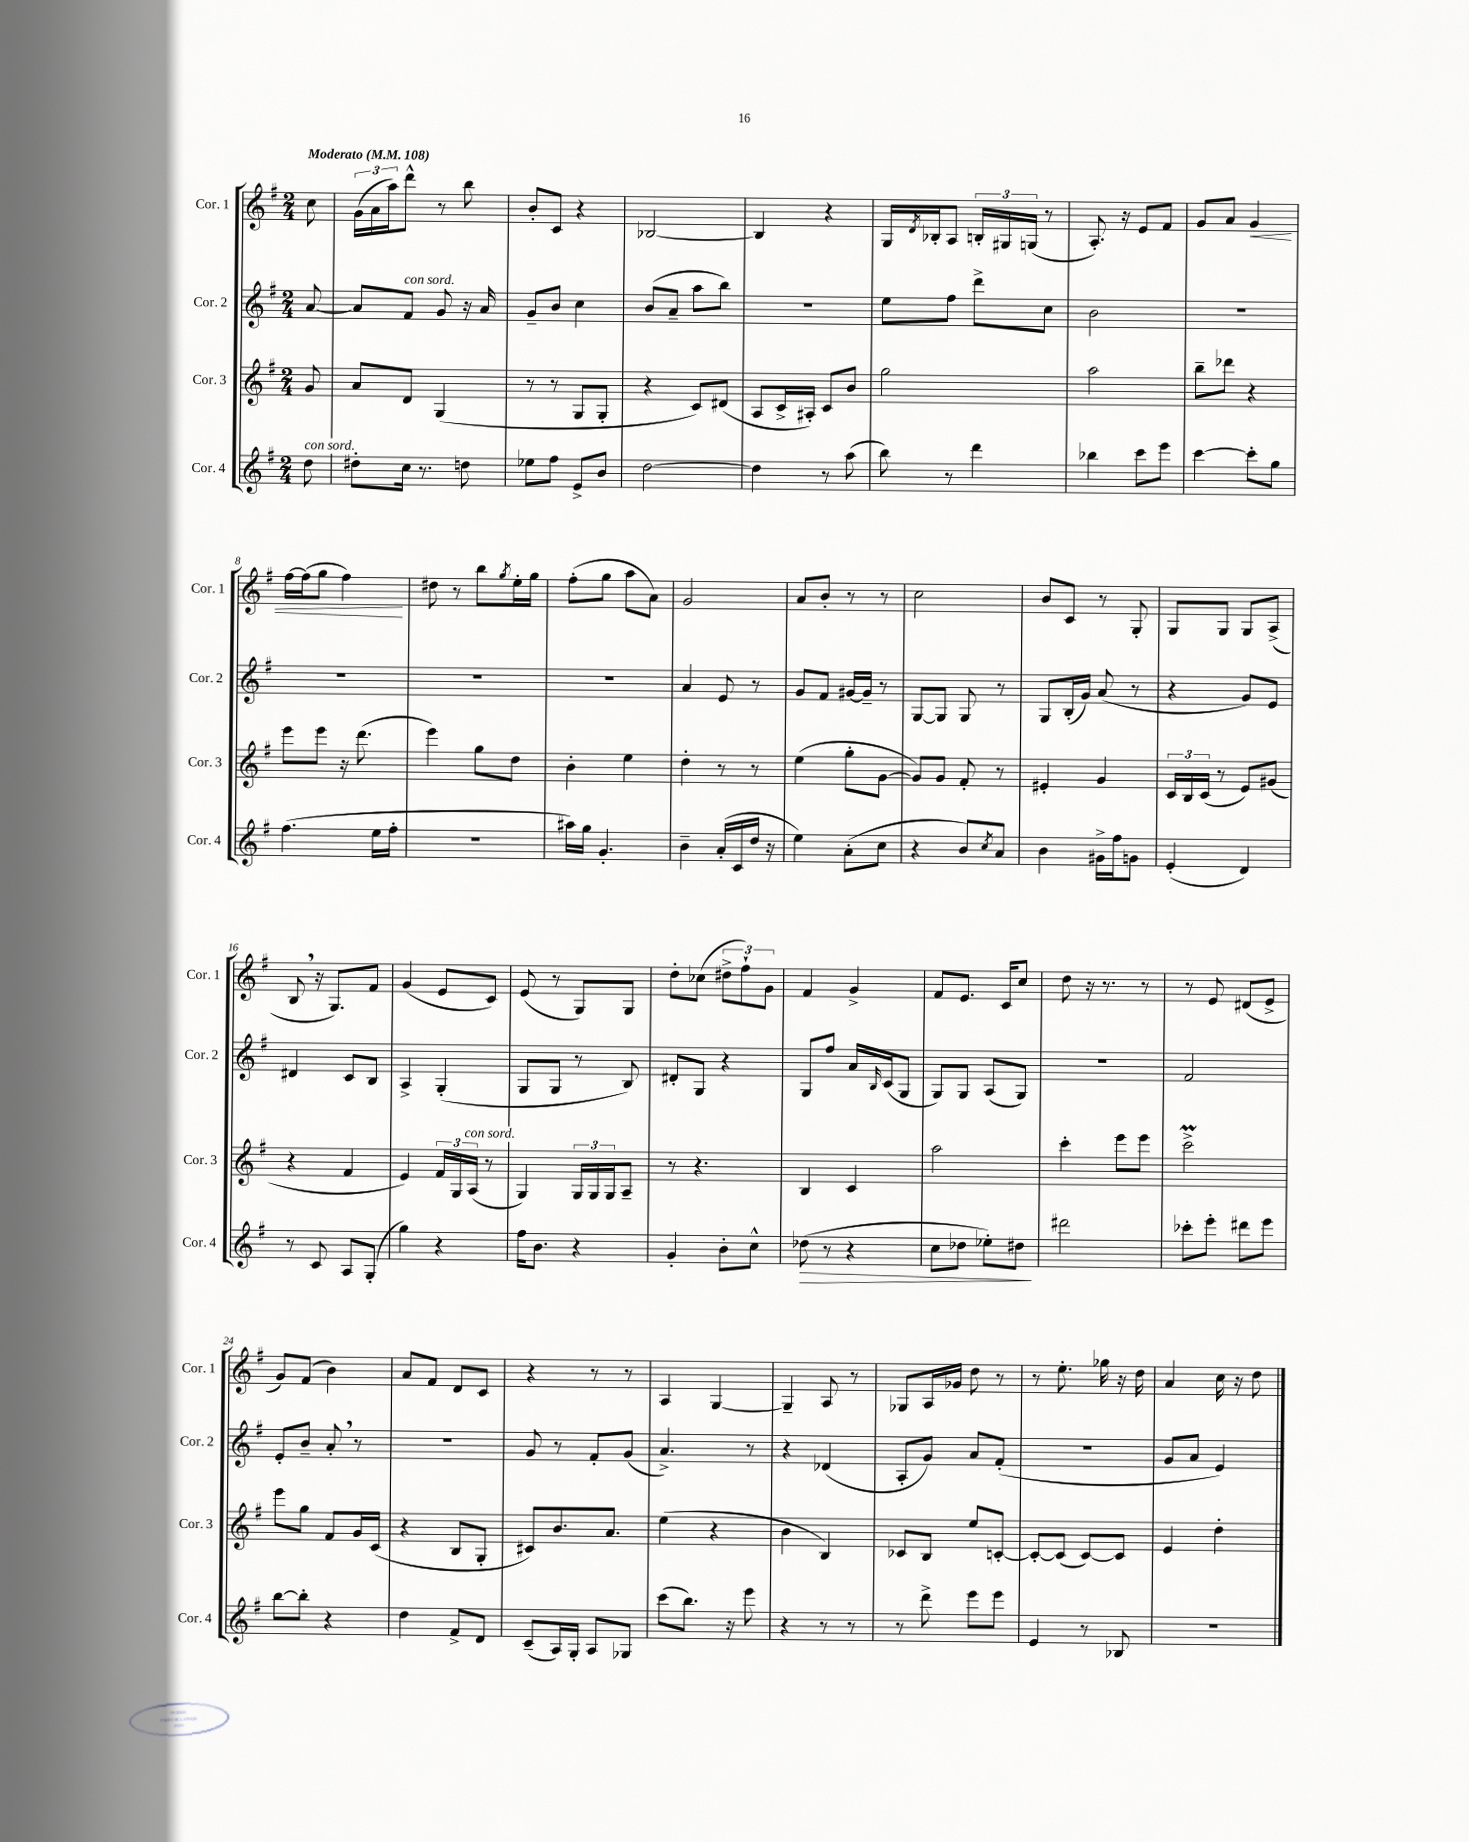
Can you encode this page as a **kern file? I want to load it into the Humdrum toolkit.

**kern	**kern	**kern	**kern
*staff4	*staff3	*staff2	*staff1
*clefG2	*clefG2	*clefG2	*clefG2
*k[f#]	*k[f#]	*k[f#]	*k[f#]
*M2/4	*M2/4	*M2/4	*M2/4
*MM108	*MM108	*MM108	*MM108
8dd\	8g/	[8a/	8cc\
=	=	=	=
8dd#'\L	8a/L	8a/]L	(24g\LL
.	.	.	24a\
.	.	.	24aa\J)
16cc\Jk	8d/J	8f#/J	8ddd^^\J
8.r	.	.	.
.	(4G/	8g/	8r
8dd\	.	16r	8bb\
.	.	16a/	.
=	=	=	=
8ee-\L	8r	8g~/L	8b'/L
8ff#\J	8r	8b/J	8c/J
8e^/L	8G/L	4cc\	4r
8b/J	8G'/J	.	.
=	=	=	=
[2dd\	4r	(8b/L	[2B-/
.	.	8a~/J	.
.	8c/L)	8aa\L	.
.	(8d#/J	8bb\J)	.
=	=	=	=
4dd\]	8A/L	2r	4B-/]
.	16c^/L	.	.
.	16A#'/JJ)	.	.
8r	8c/L	.	4r
(8aa\	8b/J	.	.
=	=	=	=
8bb\)	2gg\	8ee\L	16G/LL
.	.	.	8qd/
.	.	.	16B-'/J
8r	.	8ff#\J	8A/J
4ddd\	.	8ddd^\L	24B'/LL
.	.	.	24G#/
.	.	.	(24G/JJ
.	.	8cc\J	8r
=	=	=	=
4bb-\	2aa\	2b\	8.A'/)
.	.	.	16r
8ccc\L	.	.	8e/L
8eee\J	.	.	8f#/J
=	=	=	=
[4ccc\	8bb~\L	2r	8g/L
.	8ddd-\J	.	8a/J
8ccc'\]L	4r	.	4g/
8gg\J	.	.	.
=	=	=	=
(4.ff#\	8eee\L	2r	[16ff#\LL
.	.	.	(16ff#\]J
.	8eee\J	.	8gg\J
.	16r	.	4ff#\)
.	(8.ddd\	.	.
16ee\LL	.	.	.
16ff#'\JJ	.	.	.
=	=	=	=
2r	4eee\)	2r	8dd#\
.	.	.	8r
.	8gg\L	.	8bb\L
.	.	.	8qgg/
.	8dd\J	.	16ee'\L
.	.	.	16gg\JJ
=	=	=	=
16aa#\LL)	4b'\	2r	(8ff#'\L
16gg\JJ	.	.	.
4.g'/	.	.	8gg\J
.	4ee\	.	8aa\L
.	.	.	8a\J)
=	=	=	=
4b~\	4dd'\	4a/	2g/
(16a'/LL	8r	8e/	.
16c/	.	.	.
16dd/JJ	8r	8r	.
16r	.	.	.
=	=	=	=
4ee\)	(4ee\	8g/L	8a/L
.	.	8f#/J	8b'/J
(8a'\L	8gg'\L	[16g#/LL	8r
.	.	16g#~/]JJ	.
8cc\J	[8g\J	8r	8r
=	=	=	=
4r	8g/]L)	[8G/L	2cc\
.	8g/J	8G/]J	.
8b/L)	8f#'/	8G/	.
8qcc/	.	.	.
8a/J	8r	8r	.
=	=	=	=
4b\	4e#'/	8G/L	8b/L
.	.	(16B'/L	8c/J
.	.	16g/JJ)	.
16g#^\LL	4g/	(8a/	8r
16ff#\J	.	.	.
8g\J	.	8r	8G'/
=	=	=	=
(4e'/	24c/LL	4r	8G/L
.	24B/	.	.
.	(24c/JJ	.	.
.	8r	.	8G/J
4d/)	8e/L)	8g/L)	8G/L
.	(8g#/J	8e/J	(8A^/J
=	=	=	=
8r	4r	4d#/	8B/
8c/	.	.	16r
.	.	.	8.G/L)
8A/L	4f#/	8c/L	.
(8G'/J	.	8B/J	8f#/J
=	=	=	=
4gg\)	4e/)	4A^/	(4g/
4r	24f#/LL	(4G'/	8e/L
.	24G/	.	.
.	(24A/JJ	.	.
.	8r	.	8c/J)
=	=	=	=
16ff#\LK	4G/)	8G/L	(8e/
8.b\J	.	.	.
.	.	8G/J	8r
4r	24G/LL	8r	8G/L)
.	24G/	.	.
.	24G/J	.	.
.	8A~/J	8B/)	8G/J
=	=	=	=
4g'/	8r	8d#'/L	8dd'\L
.	4.r	8G/J	(8cc-\J
8b'\L	.	4r	12dd#^\L
.	.	.	12ff#`\)
8cc^^\J	.	.	.
.	.	.	12g\J
=	=	=	=
(8dd-\	4B/	8G/L	4f#/
8r	.	8ff#/J	.
4r	4c/	16a/LL	4g^/
.	.	16qqB/	.
.	.	(16c/J	.
.	.	8G/J	.
=	=	=	=
8cc\L	2aa\	8G/L)	8f#/L
8dd-\J	.	8G/J	8.e/J
8ee-'\L)	.	(8A/L	.
.	.	.	16c/LK
8dd#\J	.	8G/J)	8cc/J
=	=	=	=
2ddd#\	4ccc'\	2r	8dd\
.	.	.	16r
.	.	.	8.r
.	8eee\L	.	.
.	8eee\J	.	8r
=	=	=	=
8ccc-'\L	2ccc^\	2f#/	8r
8eee'\J	.	.	8e/
8ddd#\L	.	.	(8d#/L
8eee\J	.	.	8e^/J
=	=	=	=
[8bb\L	8eee\L	8e'/L	8g/L)
8bb'\]J	8gg\J	8b~/J	(8f#/J
4r	8f#/L	8a'/	4b\)
.	16g/L	8r	.
.	(16c/JJ	.	.
=	=	=	=
4dd\	4r	2r	8a/L
.	.	.	8f#/J
8f#^/L	8B/L	.	8d/L
8d/J	8G'/J	.	8c/J
=	=	=	=
(8c~/L	8c#/L)	8g/	4r
16A/L)	8.b/	8r	.
16G'/JJ	.	.	.
8A/L	.	8f#'/L	8r
.	8.a/J	.	.
8G-/J	.	(8g/J	8r
=	=	=	=
(8ccc\L	(4ee\	4.a^/)	4A/
8.bb\J)	.	.	.
.	4r	.	[4G/
16r	.	.	.
8eee\	.	8r	.
=	=	=	=
4r	4b\	4r	4G~/]
8r	4B/)	(4d-/	8A/
8r	.	.	8r
=	=	=	=
8r	8c-/L	8A'/L	8G-/L
8ddd^\	8B/J	8g/J)	16A/L
.	.	.	16g-/JJ
8eee\L	8ee/L	8a/L	8dd\
8eee\J	[8c'/J	(8f#'/J	8r
=	=	=	=
4e/	8c'/_L	2r	8r
.	(8c/]J	.	8.ee'\
8r	[8c/L)	.	.
.	.	.	16gg-\
8B-/	8c/]J	.	16r
.	.	.	16dd\
=	=	=	=
2r	4e/	8g/L	4a/
.	.	8a/J	.
.	4dd'\	4e/)	16cc\
.	.	.	16r
.	.	.	8dd\
==	==	==	==
*-	*-	*-	*-
